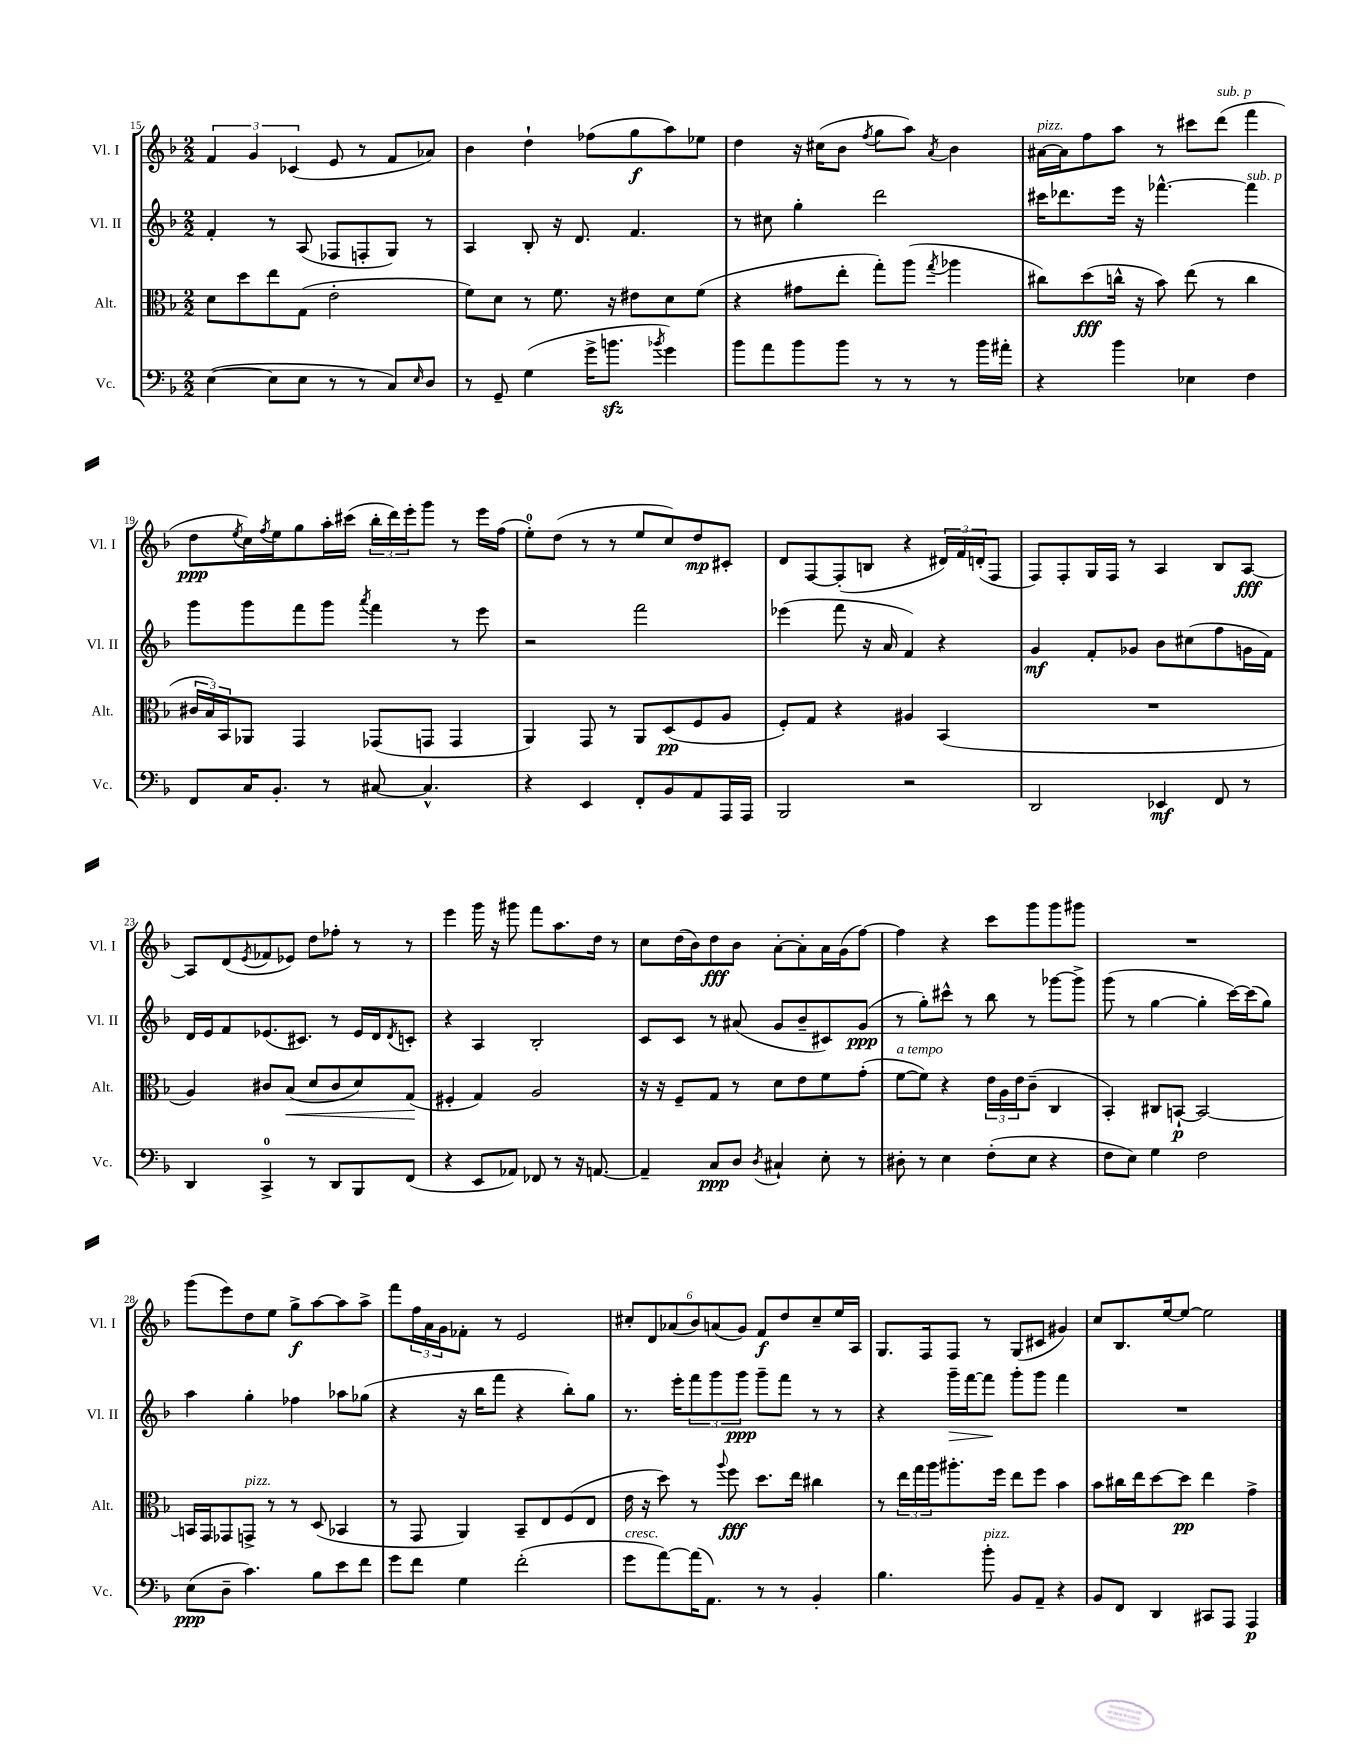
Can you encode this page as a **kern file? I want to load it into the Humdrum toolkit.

**kern	**kern	**kern	**kern
*staff4	*staff3	*staff2	*staff1
*clefF4	*clefC3	*clefG2	*clefG2
*k[b-]	*k[b-]	*k[b-]	*k[b-]
*M2/2	*M2/2	*M2/2	*M2/2
([4E\	8d\L	4f'/	6f/
.	8dd\	.	.
.	.	.	6g/
8E\]L	8ee\	8r	.
.	.	.	(6c-/
8E\J	(8G\J	(8A/	.
8r	2e'\	8F-/L	8e/
8r	.	8F'/	8r
8C/L)	.	8G/J)	8f/L
16qqE/	.	.	.
8D/J	.	8r	8a-/J)
=	=	=	=
8r	8f\L)	4A/	4b-\
8GG~/	8d\J	.	.
(4G\	8r	8B-'/	4dd`\
.	8.f\	16r	.
.	.	8.d/	.
16g^\LK	.	.	(8ff-\L
8.b\J	16r	.	.
.	8e#\L	4.f/	8gg\
8qb-/	.	.	.
4g\)	8d\	.	8aa\)
.	(8f\J	.	8ee-\J
=	=	=	=
8b-\L	4r	8r	4dd\
8a\	.	8cc#\	.
8b-\	8g#\L	4gg'\	16r
.	.	.	(16cc#\LK
8b-\J	8ee'\J	.	8b-\J
.	.	.	8qff/
8r	8gg'\L)	2ddd\	8gg\L
8r	(8aa\J	.	8aa\J)
.	8qgg/	.	8qa/
8r	4aa-\	.	4b-\
16b-\LL	.	.	.
16a#'\JJ	.	.	.
=	=	=	=
4r	8cc#\L)	16ccc#\LK	[16a#\LL
.	.	8.ddd-\	16a#\]J
.	(8dd\	.	8ff\
4b-\	16cc^^\Jk	16eee\Jk	8aa\J
.	16r	16r	.
.	8b-\)	[4.fff-^^\	8r
4E-\	(8ee\	.	8ccc#\L
.	8r	.	(8ddd\J
4F\	4cc\	4fff-\]	4fff\
=	=	=	=
8FF/L	24c#/LL	8ggg\L	8dd\L
.	24B-/)	.	.
.	24BB-/J	.	.
.	.	.	8qee/
16C/K	8AA-/J	8ggg\	16cc\L)
.	.	.	8qff/
8.BB-'/J	.	.	16ee\J
.	4GG/	8fff\	8gg\
8r	.	8ggg\J	16aa'\L
.	.	.	(16ccc#\JJ
.	.	8qaaa/	.
[8C#/	(8GG-/L	4fff\	24bb-'\LL
.	.	.	24ddd\)
.	.	.	24eee'\J
4.C#^^/]	8GG/J	.	8ggg\J
.	4GG/	8r	8r
.	.	8eee\	16eee\LL
.	.	.	(16ff\JJ
=	=	=	=
4r	4AA/)	2r	8ee'\L)
.	.	.	(8dd\J
4EE/	8GG/	.	8r
.	8r	.	8r
8FF'/L	8AA/L	2fff\	8ee/L
8BB-/	(8D/	.	8cc/)
8AA/	8F/	.	8dd/
16AAA/L	8A/J	.	8c#'/J
16AAA/JJ	.	.	.
=	=	=	=
2BBB-/	8F'/L)	(4eee-\	8d/L
.	8G/J	.	[8F/
.	4r	8fff\	(8F'/]
.	.	16r	8B/J
.	.	16a/	.
2r	4A#/	4f/)	4r
.	(4BB-/	4r	24d#/LL)
.	.	.	24f/
.	.	.	(24d'/J
.	.	.	8F/J
=	=	=	=
2DD/	1r	4g/	8F/L)
.	.	.	8F'/
.	.	8f'/L	16G/L
.	.	.	16F/JJ
.	.	8g-/J	8r
4EE-/	.	8b-\L	4A/
.	.	(8cc#\	.
8FF/	.	8ff\	8B-/L
8r	.	16g\L	[8A/J
.	.	16f\JJ)	.
=	=	=	=
4DD/	4A/)	16d/LL	8A/]L
.	.	16e/J	.
.	.	8f/	(8d/
.	.	.	8qe/
4CC^/	8c#/L	(8.e-/	8f-/
.	(8B-/J	.	8e-/J)
.	.	8.c#/J)	.
8r	8d/L	.	8dd\L
8DD/L	8c#/	8r	8ff-'\J
8BBB-/	8d/)	16e-/LL	8r
.	.	16d/J	.
.	.	8qd/	.
(8FF/J	(8G/J	8c'/J	8r
=	=	=	=
4r	4F#'/	4r	4eee\
8EE/L	4G/)	4A/	16ggg\
.	.	.	16r
8AA-/J)	.	.	8ggg#\
8FF-/	2A/	2B-'/	8fff\L
8r	.	.	8.aa\
16r	.	.	.
[8.AA/	.	.	16dd\Jk
.	.	.	8r
=	=	=	=
4AA~/]	16r	8c/L	8cc\L
.	16r	.	.
.	8F~/L	8c/J	(16dd\L
.	.	.	16b-\J)
8C/L	8G/J	8r	8dd\
8D/J	8r	(8a#/	8b-\J
8qD/	.	.	.
4C#`/	8d\L	8g/L	[8a'\L
.	8e\	8b-~/	8a'\]
8E'\	8f\	8c#/)	16a\L
.	.	.	(16g\J
8r	(8g'\J	(8g/J	[8ff\J)
=	=	=	=
8D#'\	[8f\L	8r	4ff\]
8r	8f\]J)	8gg'\L)	.
4E\	4r	8ccc#^^\J	4r
.	.	8r	.
(8F'\L	24e\LL	8bb-\	8ccc\L
.	24A\	.	.
.	24e\J	.	.
8E\J	(8c~\J	8r	8ggg\
4r	4C/	[8ggg-\L	8ggg\
.	.	8ggg-^\]J	8ggg#\J
=	=	=	=
8F\L	4BB-'/)	(8ggg\	1r
8E\J)	.	8r	.
4G\	8C#/L	[4gg\	.
.	[8BB`/J	.	.
2F\	2BB/_	4gg'\]	.
.	.	[16ccc\LL)	.
.	.	(16ccc\]J	.
.	.	8gg\J)	.
=	=	=	=
(8E\L	16BB/]LL	4aa\	(8ggg\L
.	16GG/J	.	.
8D~\J	8GG-/	.	8eee\)
4.c\)	8GG^/J	4gg'\	8dd\
.	8r	.	8ee\J
.	8r	4ff-\	8gg^\L
8B-\L	(8D/	.	[8aa\
8e\	4BB-/	8aa-\L	8aa\]
8f\J	.	(8gg-\J	8aa^\J
=	=	=	=
8g\L	8r	4r	8fff\L
8f\J	8GG/	.	24ff\L
.	.	.	24a\
.	.	.	24g\J
4G\	4AA/)	16r	8f-'\J
.	.	16bb-\LK	.
.	.	8fff\J	8r
(2f'\	8BB-~/L	4r	2e/
.	8E/	.	.
.	(8F/	8bb-'\L)	.
.	8E/J	8gg\J	.
=	=	=	=
8g\L	16e\	8.r	12cc#'/L
.	16r	.	.
.	.	.	12d/
[8a\)	8dd\)	.	.
.	.	.	(12a-/
.	.	16eee'\LK	.
(16a\]K	8r	12fff\	12b-/)
8.AA\J)	.	.	.
.	.	12ggg\	(12a/
.	8qqaa/	.	.
.	8ff\	.	.
.	.	12ggg\J	12g/J)
8r	8.dd\L	8ggg~\L	8f/L
8r	.	8fff\J	8dd/
.	16ee\Jk	.	.
4BB-'/	4cc#\	8r	8cc#~/
.	.	8r	16ee/L
.	.	.	16A/JJ
=	=	=	=
4.B-\	8r	4r	8.G/L
.	24ee\LL	.	.
.	24gg\	.	.
.	.	.	16F/k
.	24aa\J	.	.
.	8.aa#'\	16ggg~\LL	8F/J
.	.	[16fff\J	.
8b-'\	.	8fff\]J	8r
.	16ff\Jk	.	.
8BB-/L	8ee\L	8ggg'\L	(8G/L
8AA~/J	8ff\J	8ggg\J	8c#/J
4r	4b-\	4fff\	4g#/)
=	=	=	=
8BB-/L	8b-\L	1r	8cc/L
8FF/J	16cc#\L	.	8.B-/
.	16ee\J	.	.
4DD/	[8dd\	.	.
.	.	.	[16ee/k
.	8dd\]J	.	8ee/_J
8CC#/L	4ee\	.	2ee\]
8AAA/J	.	.	.
4AAA/	4g^\	.	.
==	==	==	==
*-	*-	*-	*-
